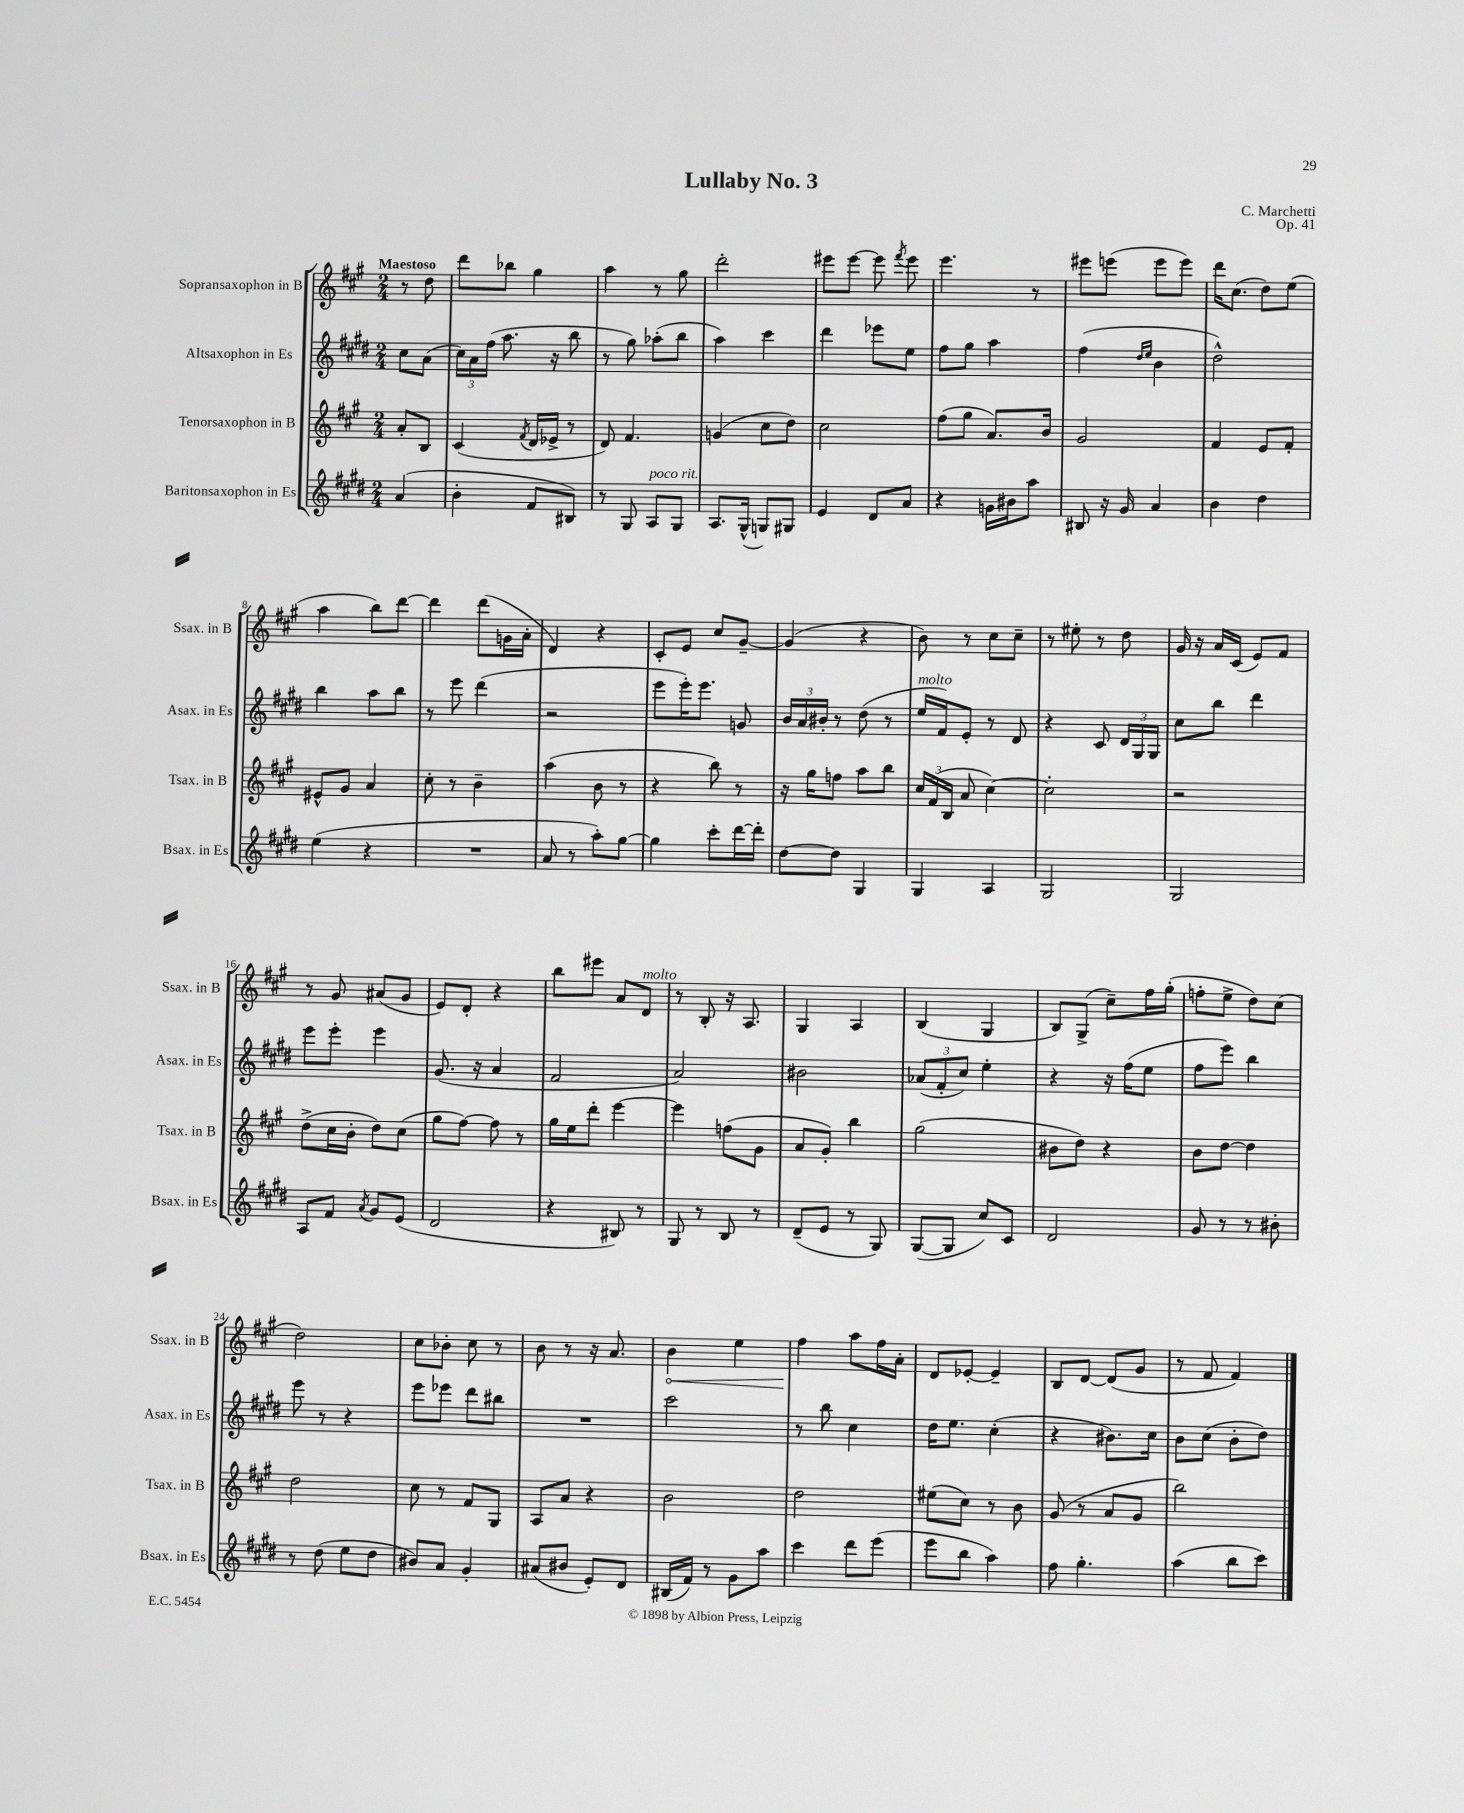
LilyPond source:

\header { title = "Lullaby No. 3" composer = "C. Marchetti" opus = "Op. 41" }
<<
\new StaffGroup <<
\new Staff = "s0" \with { instrumentName = "Sopransaxophon in B" shortInstrumentName = "Ssax. in B" } {
    \clef treble \key a \major \numericTimeSignature \time 2/4 \partial 4 \tempo "Maestoso"
    \autoBeamOff r8 d''8 |
    d'''8[ bes''8] gis''4 |
    a''4 r8 gis''8 |
    d'''2-. |
    eis'''8[ eis'''8]~ eis'''8 \acciaccatura { fis'''8 } eis'''8 |
    e'''4. r8 |
    eis'''8[ e'''8]( e'''8[ e'''8]) |
    d'''16[ cis''8.]( d''8[) e''8]( |
    a''4 b''8[) d'''8]~ |
    d'''4 d'''8[( g'16 a'16]-. |
    d'4) r4 |
    cis'8[-. e'8] cis''8[ gis'8]~-- |
    gis'4( r4 |
    b'8) r8 cis''8[ cis''8]-- |
    r8 eis''8-. r8 d''8 |
    gis'16 r16 a'16[ cis'16]( e'8[) fis'8] |
    r8 gis'8 ais'8[( gis'8] |
    e'8[) d'8]-. r4 |
    b''8[ eis'''8] a'8[ d'8]^\markup { \italic "molto" } |
    r8 b8-. r16 a8. |
    gis4 a4 |
    b4( gis4 |
    b8[) gis8]->( cis''8[--) fis''16 gis''16]-.( |
    f''8[-. e''8]-> d''8[) cis''8]( |
    d''2) |
    cis''8[ bes'8]-. cis''8 r8 |
    b'8 r8 r16 a'8. |
    \once \override Hairpin.circled-tip = ##t b'4\< e''4 |
    fis''4\! a''8[ fis''16 a'16]-. |
    d'8[ ees'8]~-. ees'4-- |
    b8[ d'8]~ d'8[( gis'8] |
    r8 fis'8 fis'4) \bar "|." |
}
\new Staff = "s1" \with { instrumentName = "Altsaxophon in Es" shortInstrumentName = "Asax. in Es" } {
    \clef treble \key e \major \numericTimeSignature \time 2/4 \partial 4
    \autoBeamOff cis''8[ a'8]( |
    \tuplet 3/2 { cis''16[) a'16 fis''16]( } a''8. r16 b''8 |
    r8 gis''8) aes''8[-.( b''8] |
    a''4) cis'''4 |
    dis'''4 ees'''8[ e''8] |
    fis''8[ gis''8] a''4 |
    fis''4( \grace { dis''16[ e''16] } b'4 |
    dis''2-^) |
    b''4 a''8[ b''8] |
    r8 e'''8 dis'''4( |
    r2 |
    e'''8[ e'''16-.) e'''8.] g'8 |
    \tuplet 3/2 { b'16[ a'16 bis'16]-. } r8 dis''8( r8 |
    e''16[^\markup { \italic "molto" } fis'16) e'8]-. r8 dis'8 |
    r4 cis'8 \tuplet 3/2 { dis'16[ gis16 gis16] } |
    cis''8[ b''8] dis'''4 |
    e'''8[ e'''8]-. e'''4 |
    gis'8.( r16 a'4 |
    fis'2 |
    a'2) |
    bis'2 |
    \tuplet 3/2 { aes'8[( fis'8-. cis''8]) } e''4-. |
    r4 r16 fis''16[( e''8] |
    fis''8[ e'''8]) b''4 |
    e'''8 r8 r4 |
    e'''8[ ees'''8] dis'''8[ bis''8] |
    R2 |
    cis'''2 |
    r8 b''8 cis''4 |
    dis''16[ e''8.] cis''4-.( |
    r4 bis'8.[) cis''16] |
    b'8[ cis''8]( b'8[-. dis''8]) \bar "|." |
}
\new Staff = "s2" \with { instrumentName = "Tenorsaxophon in B" shortInstrumentName = "Tsax. in B" } {
    \clef treble \key a \major \numericTimeSignature \time 2/4 \partial 4
    \autoBeamOff a'8[-. b8] |
    cis'4( \acciaccatura { fis'8 } d'16[ ees'16]-> r8 |
    d'8) fis'4. |
    g'4( cis''8[ d''8]) |
    cis''2 |
    fis''8[( gis''8] a'8.[) b'16] |
    gis'2 |
    fis'4 e'8[ fis'8]-. |
    eis'8[-^ gis'8] a'4 |
    cis''8-. r8 b'4-- |
    a''4( b'8 r8 |
    r4 b''8) r8 |
    r16 gis''16[ f''8] a''8[ b''8] |
    \tuplet 3/2 { cis''16[ fis'16( b16] } a'8 cis''4~) |
    cis''2-. |
    r2 |
    d''8[->( cis''16 b'16]-. d''8[) cis''8]( |
    gis''8[ fis''8]~) fis''8 r8 |
    gis''16[ e''16 d'''8]-. e'''4~ |
    e'''4 f''8[( gis'8] |
    a'8[ gis'8]-.) b''4 |
    gis''2( |
    bis'8[ d''8]) r4 |
    b'8[ d''8]~ d''4 |
    d''2 |
    cis''8 r8 fis'8[ gis8] |
    a8[ a'8] r4 |
    b'2 |
    d''2 |
    eis''8[( cis''8]) r8 b'8 |
    gis'8( r8 a'8[ gis'8] |
    b''2) \bar "|." |
}
\new Staff = "s3" \with { instrumentName = "Baritonsaxophon in Es" shortInstrumentName = "Bsax. in Es" } {
    \clef treble \key e \major \numericTimeSignature \time 2/4 \partial 4
    \autoBeamOff a'4( |
    b'4-. fis'8[ bis8]) |
    r8 gis8 a8[^\markup { \italic "poco rit." } gis8] |
    a8.[ gis16]-^( g8[) gis8] |
    e'4 dis'8[ a'8] |
    r4 g'16[ bis'16 a''8] |
    bis8 r16 gis'16 a'4 |
    b'4 dis''4 |
    e''4( r4 |
    R2 |
    a'8 r8 a''8[-.) gis''8]~ |
    gis''4 cis'''8[-. dis'''16~ dis'''16]-. |
    dis''8[~ dis''8] gis4 |
    gis4 a4 |
    gis2 |
    gis2 |
    a8[ fis'8] \acciaccatura { a'8 } gis'8[ e'8]( |
    dis'2 |
    r4 bis8) r8 |
    gis8 r8 b8 r8 |
    dis'8[--( e'8] r8 gis8) |
    gis8[~( gis8] cis''8[) cis'8] |
    dis'2 |
    gis'8 r8 r8 bis'8-. |
    r8 dis''8( e''8[ dis''8] |
    bis'8[) a'8] gis'4-. |
    ais'8[( bis'8] e'8[-.) dis'8] |
    bis16[( fis'16]) r8 gis'8[ a''8] |
    cis'''4 dis'''8[ e'''8]( |
    e'''8[ b''8] a''4) |
    fis''8 gis''4.-. |
    a''4( b''8[ cis'''8]) \bar "|." |
}
>>
>>
